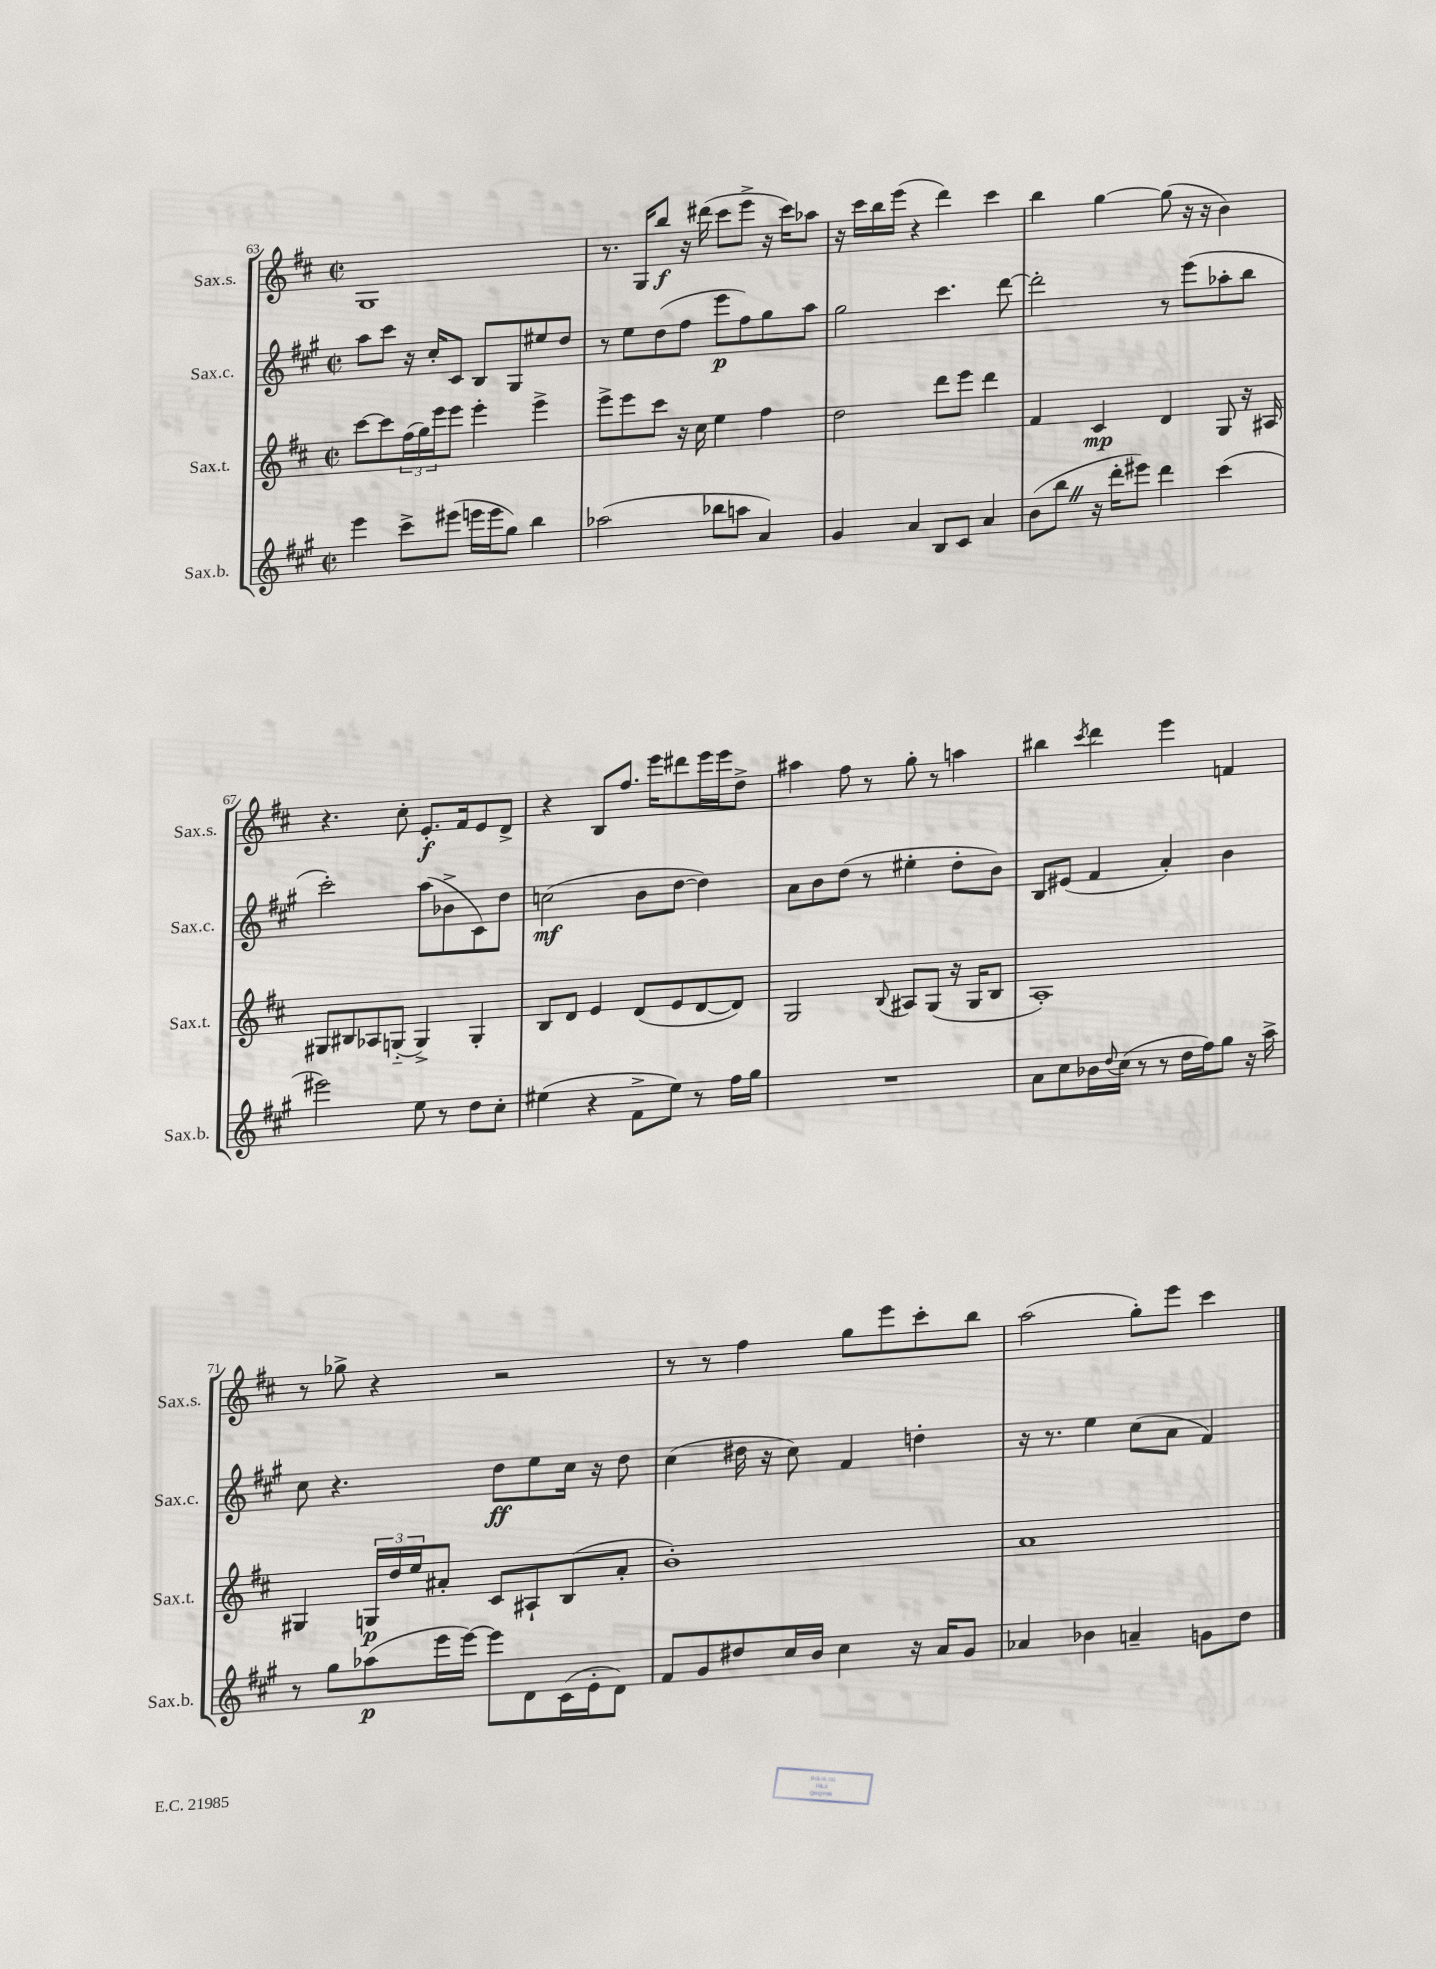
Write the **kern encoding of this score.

**kern	**dynam	**kern	**dynam	**kern	**dynam	**kern	**dynam
*part4	*part4	*part3	*part3	*part2	*part2	*part1	*part1
*staff4	*staff4	*staff3	*staff3	*staff2	*staff2	*staff1	*staff1
*I"Sax.b.	*	*I"Sax.t.	*	*I"Sax.c.	*	*I"Sax.s.	*
*I'Sax.b.	*	*I'Sax.t.	*	*I'Sax.c.	*	*I'Sax.s.	*
*clefG2	*	*clefG2	*	*clefG2	*	*clefG2	*
*k[f#c#g#]	*	*k[f#c#]	*	*k[f#c#g#]	*	*k[f#c#]	*
*M2/2	*	*M2/2	*	*M2/2	*	*M2/2	*
*met(c|)	*	*met(c|)	*	*met(c|)	*	*met(c|)	*
=63	=63	=63	=63	=63	=63	=63	=63
4eee\	.	[8ccc#\L	.	8aa\L	.	1G	.
.	.	8ccc#\]	.	8ccc#\J	.	.	.
8ccc#^\L	.	(24ff#\L	.	16r	.	.	.
.	.	24gg\)	.	.	.	.	.
.	.	.	.	16cc#'/KL	.	.	.
.	.	24eee\J	.	.	.	.	.
(8eee#X\J	.	8eee\J	.	8c#/J	.	.	.
16eeen\LL	.	4eee'\	.	8B/L	.	.	.
16eee\J	.	.	.	.	.	.	.
8gg#\J)	.	.	.	8G#/	.	.	.
4bb\	.	4eee^\	.	8ee#X/	.	.	.
.	.	.	.	8dd/J	.	.	.
=64	=64	=64	=64	=64	=64	=64	=64
(2aa-X\	.	8eee^\L	.	8r	.	8.r	.
.	.	8eee\	.	8ee\L	.	.	.
.	.	.	.	.	.	16G/KL	.
.	.	8ccc#\J	.	(8dd\	.	8bb/J	f
.	.	16r	.	8ff#\J	.	16r	.
.	.	16cc#\	.	.	.	(16ddd#X\	.
8bb-X\L	.	4ee\	.	8eee\L	p	8ccc#\L	.
8aan\J	.	.	.	8ff#\)	.	8eee^\J	.
4a/)	.	4ff#\	.	8gg#\	.	16r	.
.	.	.	.	.	.	16ccc#\KL)	.
.	.	.	.	8aa\J	.	8aa-X\J	.
=65	=65	=65	=65	=65	=65	=65	=65
4g#/	.	2dd\	.	2gg#\	.	16r	.
.	.	.	.	.	.	16ccc#\LL	.
.	.	.	.	.	.	16bb\	.
.	.	.	.	.	.	(16eee\JJ	.
4a/	.	.	.	.	.	4r	.
8B/L	.	8ddd\L	.	4.ccc#\	.	4ddd\)	.
8c#/J	.	8eee\J	.	.	.	.	.
4a/	.	4ddd\	.	.	.	4ccc#\	.
.	.	.	.	[8ddd\	.	.	.
=66	=66	=66	=66	=66	=66	=66	=66
(8b\L	.	4f#/	.	2ddd'\]	.	4bb\	.
8bbZ\J	.	.	.	.	.	.	.
16r	.	4c#/	mp	.	.	[4gg\	.
16ddd'\KL	.	.	.	.	.	.	.
8eee#X\J)	.	.	.	.	.	.	.
4ddd\	.	4d/	.	8r	.	(8gg\]	.
.	.	.	.	(8eee\L	.	16r	.
.	.	.	.	.	.	16r	.
(4ccc#\	.	8G/	.	8aa-X'\	.	4b\)	.
.	.	16r	.	8bb\J	.	.	.
.	.	16A#X/	.	.	.	.	.
!!LO:LB:g=z
=67	=67	=67	=67	=67	=67	=67	=67
2eee#X\)	.	8G#X/L	.	2ccc#'\)	.	4.r	.
.	.	8B#X/	.	.	.	.	.
.	.	8A-X/	.	.	.	.	.
.	.	(8Gn/J	.	.	.	8cc#'\	.
8ee\	.	4G^/)	.	(8aa\L	.	8.e'/L	f
8r	.	.	.	8b-X^\	.	.	.
.	.	.	.	.	.	16f#/k	.
8dd\L	.	4G'/	.	8c#\)	.	8e/	.
8cc#'\J	.	.	.	8dd\J	.	8d^/J	.
=68	=68	=68	=68	=68	=68	=68	=68
(4ee#X\	.	8B/L	.	(2ccn\	mf	4r	.
.	.	8d/J	.	.	.	.	.
4r	.	4e/	.	.	.	8B/L	.
.	.	.	.	.	.	8.ff#/J	.
8f#^\L	.	(8d/L	.	8b\L	.	.	.
.	.	.	.	.	.	16eee\KL	.
8ee#\J)	.	8e/	.	[8dd\J	.	8ddd#X\	.
8r	.	[8d/	.	4dd\])	.	16eee\L	.
.	.	.	.	.	.	16eee\J	.
16ff#\LL	.	8d/J])	.	.	.	8dd^\J	.
16gg#\JJ	.	.	.	.	.	.	.
=69	=69	=69	=69	=69	=69	=69	=69
1r	.	2G/	.	8a\L	.	4aa#X\	.
.	.	.	.	8b\	.	.	.
.	.	.	.	(8dd\J	.	8ff#\	.
.	.	.	.	8r	.	8r	.
.	.	8qqB/	.	.	.	.	.
.	.	8A#X/L	.	4ee#X'\	.	8gg'\	.
.	.	(8G/J	.	.	.	8r	.
.	.	16r	.	8dd'\L	.	4aan\	.
.	.	16G/KL	.	.	.	.	.
.	.	8B/J	.	8b\J)	.	.	.
=70	=70	=70	=70	=70	=70	=70	=70
8a\L	.	1A')	.	8B/L	.	4bb#X\	.
8cc#\	.	.	.	(8e#X/J	.	.	.
.	.	.	.	.	.	8qccc#/	.
16b-X\L	.	.	.	4f#/	.	4ddd\	.
8qqdd/	.	.	.	.	.	.	.
(16cc#\JJ	.	.	.	.	.	.	.
8r	.	.	.	.	.	.	.
8r	.	.	.	4a'/)	.	4eee\	.
16dd\LL	.	.	.	.	.	.	.
16ff#\J)	.	.	.	.	.	.	.
8gg#\J	.	.	.	4b\	.	4fn/	.
16r	.	.	.	.	.	.	.
16aa^\	.	.	.	.	.	.	.
!!LO:LB:g=z
=71	=71	=71	=71	=71	=71	=71	=71
8r	.	4G#X/	.	8cc#\	.	8r	.
8gg#\L	.	.	.	4.r	.	8gg-X^\	.
(8aa-X\	p	24Gn/LL	p	.	.	4r	.
.	.	24dd/	.	.	.	.	.
.	.	24ee/J	.	.	.	.	.
16eee\L	.	8a#X'/J	.	.	.	.	.
[16eee\JJ)	.	.	.	.	.	.	.
8eee\L]	.	8c#/L	.	8dd\L	ff	2r	.
8d\	.	8A#X`/	.	8ee\	.	.	.
(16c#\L	.	(8B/	.	16cc#\Jk	.	.	.
16e'\J	.	.	.	16r	.	.	.
8d\J)	.	8a#'/J	.	8dd\	.	.	.
=72	=72	=72	=72	=72	=72	=72	=72
8f#/L	.	1b')	.	(4cc#\	.	8r	.
8g#/	.	.	.	.	.	8r	.
8dd#X/	.	.	.	16dd#X\	.	4ff#\	.
.	.	.	.	16r	.	.	.
16cc#/L	.	.	.	8cc#\)	.	.	.
16b/JJ	.	.	.	.	.	.	.
4cc#\	.	.	.	4f#/	.	8gg\L	.
.	.	.	.	.	.	8eee\	.
16r	.	.	.	4ddn'\	.	8ccc#'\	.
16a/KL	.	.	.	.	.	.	.
8g#/J	.	.	.	.	.	8bb\J	.
=73	=73	=73	=73	=73	=73	=73	=73
4a-X/	.	1a	.	16r	.	(2aa\	.
.	.	.	.	8.r	.	.	.
4b-X\	.	.	.	4ee\	.	.	.
4an~/	.	.	.	(8cc#\L	.	8gg'\L)	.
.	.	.	.	8a\J	.	8eee\J	.
8gn\L	.	.	.	4f#/)	.	4ccc#\	.
8dd\J	.	.	.	.	.	.	.
==	==	==	==	==	==	==	==
*-	*-	*-	*-	*-	*-	*-	*-
